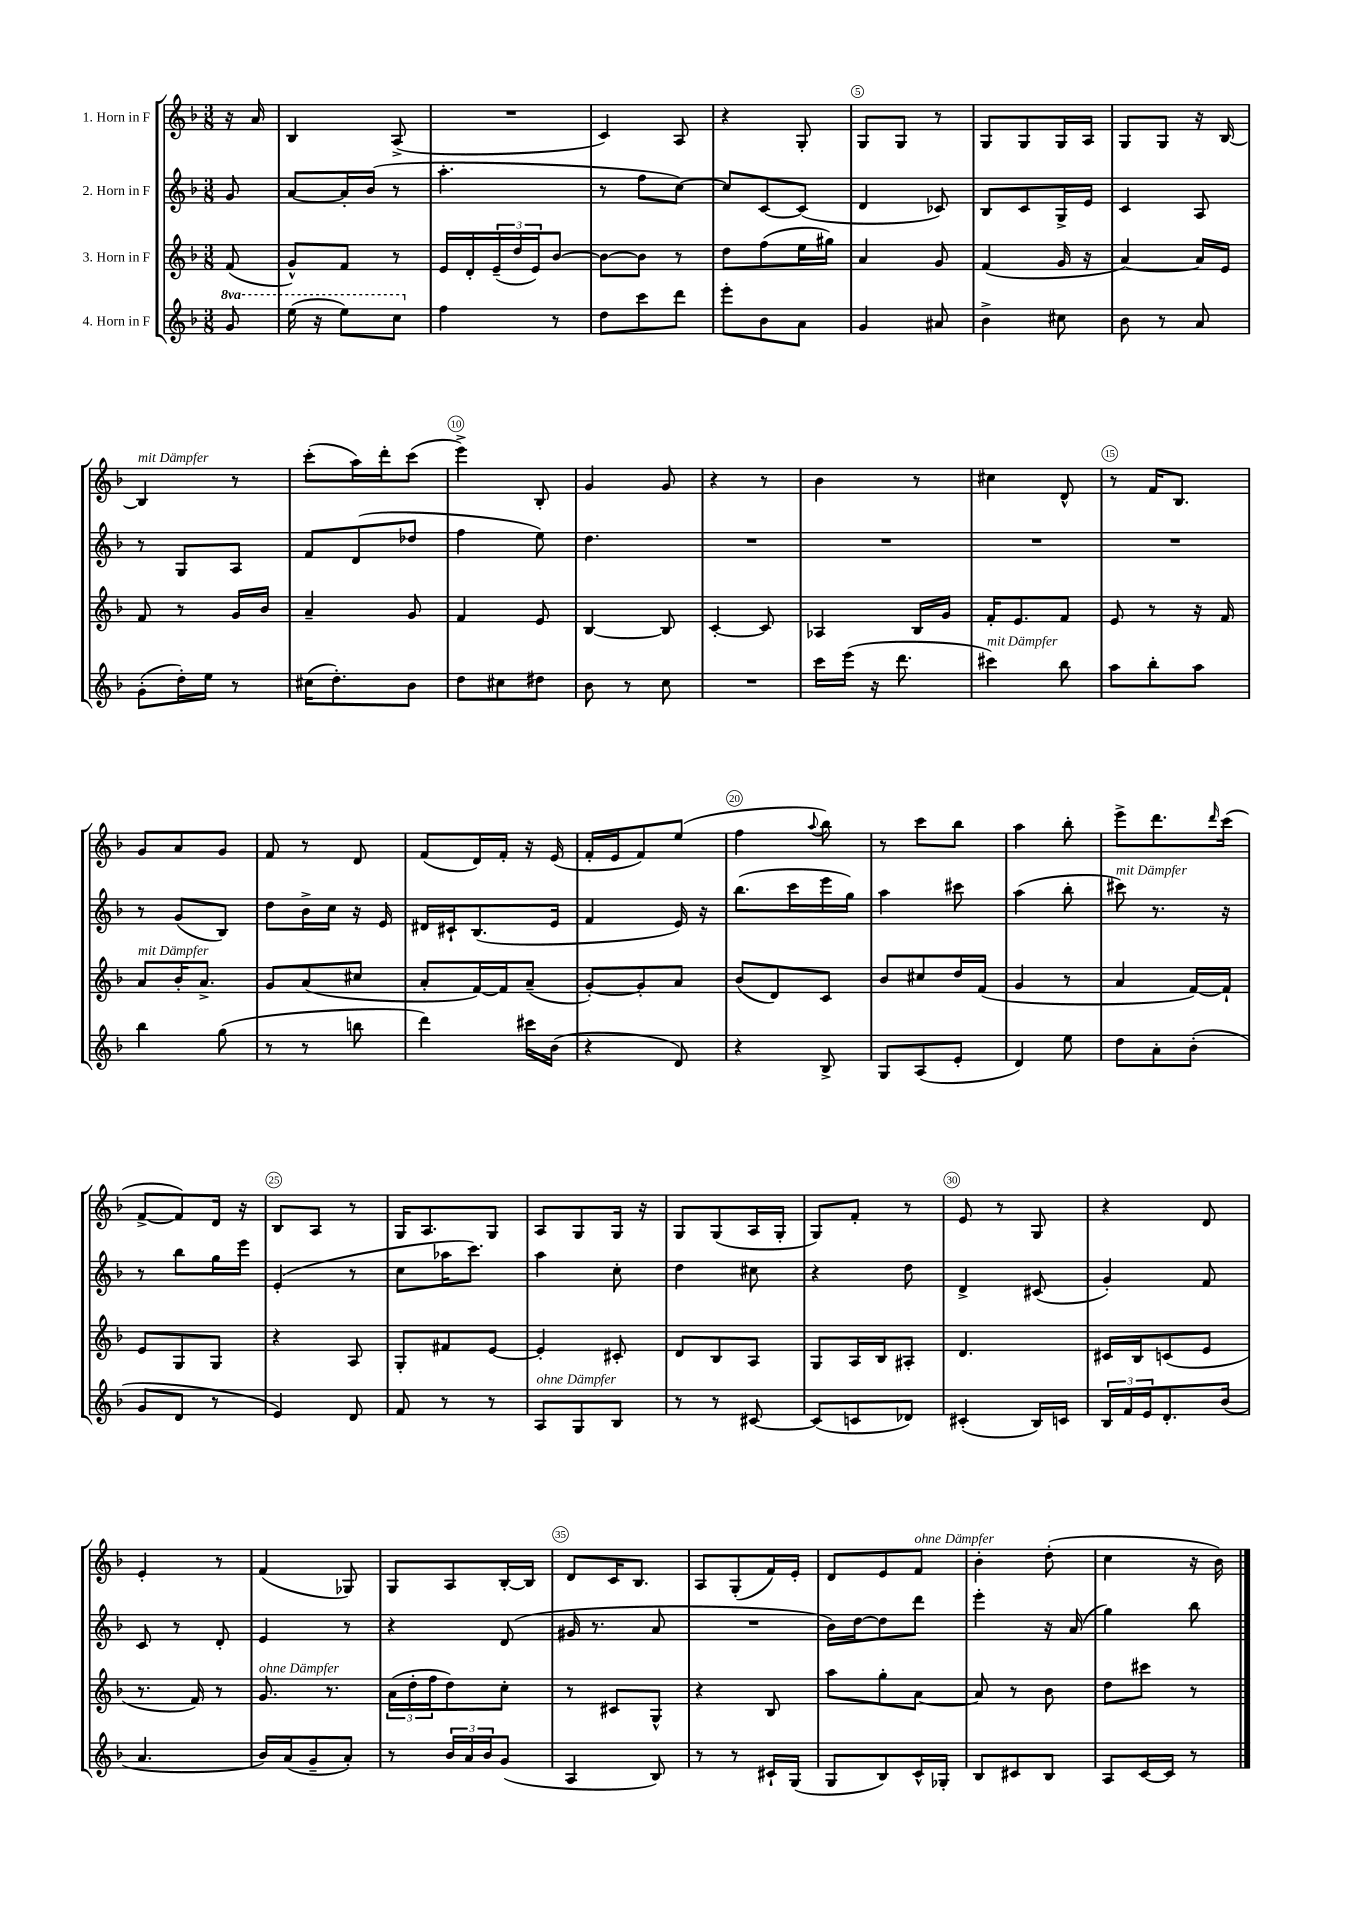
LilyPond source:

<<
\new StaffGroup <<
\new Staff = "s0" \with { instrumentName = "1. Horn in F" } {
    \clef treble \key f \major \numericTimeSignature \time 3/8 \partial 8
    r16 a'16 |
    bes4 a8->( |
    R4. |
    c'4) a8 |
    r4 g8-. |
    g8 g8 r8 |
    g8 g8 g16 a16 |
    g8 g8 r16 bes16~ |
    bes4^\markup { \italic "mit Dämpfer" } r8 |
    c'''8-.( a''16) d'''16-. c'''8( |
    e'''4->) bes8-. |
    g'4 g'8 |
    r4 r8 |
    bes'4 r8 |
    cis''4 d'8-^ |
    r8 f'16 bes8. |
    g'8 a'8 g'8 |
    f'8 r8 d'8 |
    f'8( d'16) f'16-. r16 e'16( |
    f'16-. e'16 f'8) e''8( |
    f''4 \appoggiatura { a''8 } bes''8) |
    r8 c'''8 bes''8 |
    a''4 bes''8-. |
    e'''8-> d'''8. \grace { d'''16 } c'''16( |
    f'8~-> f'8) d'16 r16 |
    bes8 a8 r8 |
    g16 a8. g8 |
    a8 g8 g16 r16 |
    g8 g8( a16 g16-. |
    g8) f'8-. r8 |
    e'8 r8 g8 |
    r4 d'8 |
    e'4-. r8 |
    f'4( ges8) |
    g8 a8 bes16~-. bes16 |
    d'8 c'16 bes8. |
    a8 g8-.( f'16) e'16-. |
    d'8 e'8 f'8^\markup { \italic "ohne Dämpfer" } |
    bes'4-. d''8-.( |
    c''4 r16 bes'16) \bar "|." |
}
\new Staff = "s1" \with { instrumentName = "2. Horn in F" } {
    \clef treble \key f \major \numericTimeSignature \time 3/8 \partial 8
    g'8 |
    a'8~ a'16-. bes'16( r8 |
    a''4.-. |
    r8 f''8 c''8~) |
    c''8 c'8~ c'8( |
    d'4 ces'8) |
    bes8 c'8 g16-> e'16 |
    c'4 a8 |
    r8 g8 a8 |
    f'8 d'8( des''8 |
    f''4 e''8) |
    d''4. |
    R4. |
    R4. |
    R4. |
    R4. |
    r8 g'8( bes8) |
    d''8 bes'16-> c''16 r16 e'16 |
    dis'16 cis'16-! bes8.( e'16 |
    f'4 e'16) r16 |
    bes''8.( c'''16 e'''16 g''16) |
    a''4 cis'''8 |
    a''4( bes''8-. |
    cis'''8^\markup { \italic "mit Dämpfer" }) r8. r16 |
    r8 bes''8 g''16 e'''16 |
    e'4-.( r8 |
    c''8 aes''16 c'''8.) |
    a''4 c''8-. |
    d''4 cis''8 |
    r4 d''8 |
    d'4-> cis'8( |
    g'4-.) f'8 |
    c'8 r8 d'8-. |
    e'4 r8 |
    r4 d'8( |
    gis'16 r8. a'8 |
    R4. |
    bes'16) d''16~ d''8 d'''8 |
    e'''4-. r16 a'16( |
    g''4) bes''8 \bar "|." |
}
\new Staff = "s2" \with { instrumentName = "3. Horn in F" } {
    \clef treble \key f \major \numericTimeSignature \time 3/8 \partial 8
    f'8( |
    g'8-^) f'8 r8 |
    e'16 d'16-. \tuplet 3/2 { e'16--( d''16 e'16) } bes'8~ |
    bes'8~ bes'8 r8 |
    d''8 f''8( e''16 gis''16) |
    a'4 g'8 |
    f'4( g'16 r16 |
    a'4~) a'16 e'16 |
    f'8 r8 g'16 bes'16 |
    a'4-- g'8 |
    f'4 e'8 |
    bes4~ bes8 |
    c'4~-. c'8 |
    aes4 bes16 g'16 |
    f'16-. e'8. f'8 |
    e'8 r8 r16 f'16 |
    a'8^\markup { \italic "mit Dämpfer" } bes'16-. a'8.-> |
    g'8 a'8( cis''8 |
    a'8-. f'16~) f'16 a'8--( |
    g'8~-.) g'8-. a'8 |
    bes'8( d'8) c'8 |
    bes'8 cis''8 d''16 f'16( |
    g'4 r8 |
    a'4 f'16~) f'16-! |
    e'8 g8 g8 |
    r4 a8 |
    g8-. fis'8 e'8~ |
    e'4-. cis'8-. |
    d'8 bes8 a8 |
    g8 a16 bes16 ais8-. |
    d'4. |
    cis'16 bes16 c'8( e'8 |
    r8. f'16) r8 |
    g'8.^\markup { \italic "ohne Dämpfer" } r8. |
    \tuplet 3/2 { a'16( d''16-. f''16 } d''8) c''8-. |
    r8 cis'8 g8-^ |
    r4 bes8 |
    a''8 g''8-. a'8~ |
    a'8 r8 bes'8 |
    d''8 cis'''8 r8 \bar "|." |
}
\new Staff = "s3" \with { instrumentName = "4. Horn in F" } {
    \clef treble \key f \major \numericTimeSignature \time 3/8 \set Staff.ottavationMarkups = #ottavation-simple-ordinals \partial 8
    \ottava #1 g''8 |
    e'''16( r16 e'''8) c'''8 \ottava #0 |
    f''4 r8 |
    d''8 c'''8 d'''8 |
    e'''8-. bes'8 a'8 |
    g'4 ais'8 |
    bes'4-> cis''8 |
    bes'8 r8 a'8 |
    g'8-.( d''16-.) e''16 r8 |
    cis''16( d''8.-.) bes'8 |
    d''8 cis''8 dis''8 |
    bes'8 r8 c''8 |
    R4. |
    c'''16 e'''16( r16 d'''8. |
    cis'''4^\markup { \italic "mit Dämpfer" }) bes''8 |
    a''8 bes''8-. a''8 |
    bes''4 g''8( |
    r8 r8 b''8 |
    d'''4) cis'''16 bes'16( |
    r4 d'8) |
    r4 bes8-> |
    g8 a8( e'8-. |
    d'4) e''8 |
    d''8 a'8-. bes'8-.( |
    g'8 d'8 r8 |
    e'4) d'8 |
    f'8 r8 r8 |
    a8^\markup { \italic "ohne Dämpfer" } g8 bes8 |
    r8 r8 cis'8~ |
    cis'8( c'8 des'8) |
    cis'4-.( bes16) c'16 |
    \tuplet 3/2 { bes16 f'16 e'16 } d'8.-. bes'16( |
    a'4. |
    bes'16) a'16( g'8-- a'8-.) |
    r8 \tuplet 3/2 { bes'16 a'16 bes'16 } g'8( |
    a4 bes8) |
    r8 r8 cis'16-! g16( |
    g8 bes8) c'16-^ ges16-. |
    bes8 cis'8 bes8 |
    a8 c'16~ c'16 r8 \bar "|." |
}
>>
>>
\layout { \context { \Score \override BarNumber.break-visibility = ##(#f #t #t) barNumberVisibility = #(every-nth-bar-number-visible 5) \override BarNumber.stencil = #(make-stencil-circler 0.1 0.3 ly:text-interface::print) } }
